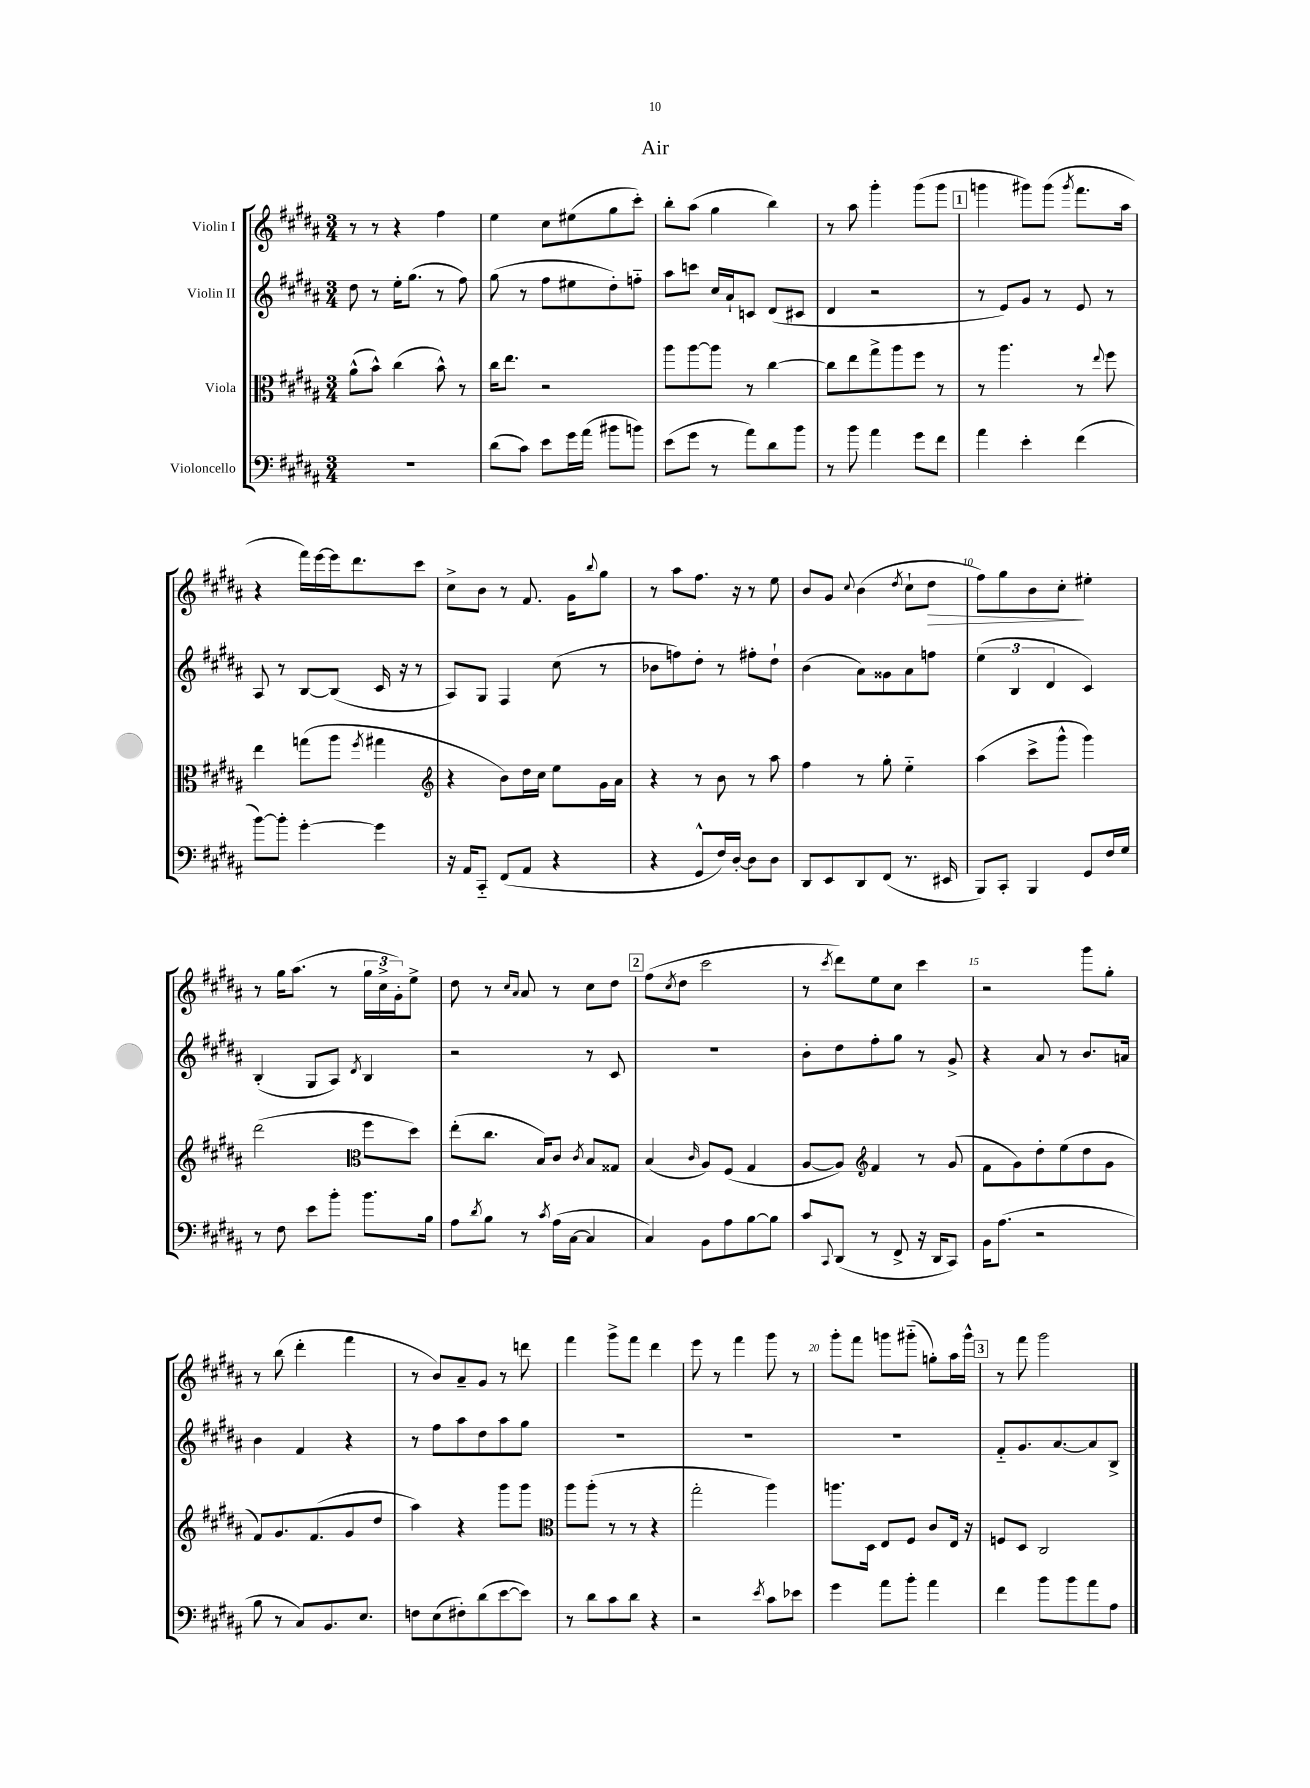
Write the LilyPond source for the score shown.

\header { title = "Air" }
<<
\new StaffGroup <<
\new Staff = "s0" \with { instrumentName = "Violin I" } {
    \clef treble \key b \major \numericTimeSignature \time 3/4
    r8 r8 r4 fis''4 |
    e''4 cis''8 eis''8( gis''8 cis'''8-.) |
    b''8-. ais''8( gis''4 b''4) |
    r8 ais''8 gis'''4-. gis'''8( gis'''8 |
    \mark \markup { \box "1" } g'''4 gis'''8) gis'''8( \acciaccatura { gis'''8 } fis'''8. ais''16 |
    r4 fis'''16) e'''16~ e'''16 dis'''8. cis'''8 |
    cis''8-> b'8 r8 fis'8. gis'16 \appoggiatura { b''8 } gis''8 |
    r8 ais''8 fis''8. r16 r8 e''8 |
    b'8 gis'8 \appoggiatura { cis''8 } b'4( \acciaccatura { dis''8 } cis''8-! dis''8\> |
    fis''8) gis''8 b'8 cis''8-.\! eis''4-. |
    r8 gis''16 ais''8.( r8 \tuplet 3/2 { gis''16 cis''16-> gis'16-.) } e''8-> |
    dis''8 r8 \grace { cis''16 ais'16 } ais'8 r8 cis''8 dis''8 |
    \mark \markup { \box "2" } fis''8( \acciaccatura { cis''8 } dis''8 cis'''2 |
    r8 \acciaccatura { cis'''8 } dis'''8) e''8 cis''8 cis'''4 |
    r2 gis'''8 gis''8-. |
    r8 b''8( dis'''4-. fis'''4 |
    r8 b'8) ais'8-- gis'8 r8 d'''8 |
    fis'''4 gis'''8-> fis'''8 dis'''4 |
    e'''8 r8 fis'''4 gis'''8 r8 |
    gis'''8-. fis'''8 g'''8 gis'''8-_( g''8-.) ais''16 gis'''16-^ |
    \mark \markup { \box "3" } r8 fis'''8 gis'''2 \bar "|." |
}
\new Staff = "s1" \with { instrumentName = "Violin II" } {
    \clef treble \key b \major \numericTimeSignature \time 3/4
    dis''8 r8 e''16-. gis''8.( r8 fis''8) |
    gis''8( r8 fis''8 eis''8 dis''8-.) f''8-_ |
    ais''8 c'''8 cis''16 ais'16-! c'8 dis'8( cis'8 |
    dis'4 r2 |
    \mark \markup { \box "1" } r8 e'8) gis'8 r8 e'8 r8 |
    ais8 r8 b8~ b8( cis'16 r16 r8 |
    ais8) gis8 fis4 cis''8( r8 |
    bes'8 f''8) dis''8-. r8 fis''8-. dis''8-! |
    b'4( ais'8) gisis'8 ais'8 f''8 |
    \tuplet 3/2 { e''4( b4 dis'4 } cis'4) |
    b4-.( gis8 ais8) \acciaccatura { dis'8 } b4 |
    r2 r8 cis'8 |
    \mark \markup { \box "2" } R2. |
    b'8-. dis''8 fis''8-. gis''8 r8 gis'8-> |
    r4 ais'8 r8 b'8. a'16 |
    b'4 fis'4 r4 |
    r8 fis''8 ais''8 dis''8 ais''8 gis''8 |
    R2. |
    R2. |
    R2. |
    \mark \markup { \box "3" } fis'8-_ gis'8. ais'8.~ ais'8 b8-> \bar "|." |
}
\new Staff = "s2" \with { instrumentName = "Viola" } {
    \clef alto \key b \major \numericTimeSignature \time 3/4
    ais'8-^( b'8-^) cis''4( b'8-^) r8 |
    cis''16 e''8. r2 |
    ais''8 ais''8~ ais''8 r8 cis''4~ |
    cis''8 e''8 gis''8-> ais''8 fis''8 r8 |
    \mark \markup { \box "1" } r8 ais''4. r8 \appoggiatura { e''8 } fis''8 |
    e''4 g''8( ais''8 \acciaccatura { fis''8 } gis''4 |
    \clef treble r4 b'8) dis''16 cis''16 e''8 gis'16 ais'16 |
    r4 r8 b'8 r8 ais''8 |
    fis''4 r8 gis''8-. e''4-_ |
    ais''4( cis'''8-> gis'''8-^ gis'''4) |
    dis'''2( \clef alto fis''8 dis''8) |
    e''8-.( cis''8. b16) cis'8 \acciaccatura { cis'8 } b8 gisis8 |
    \mark \markup { \box "2" } b4( \grace { cis'16 } ais8) fis8( gis4 |
    ais8~ ais8) \clef treble fis'4 r8 gis'8( |
    fis'8 gis'8) dis''8-. e''8( dis''8 gis'8 |
    fis'8) gis'8. fis'8.( gis'8 dis''8 |
    ais''4) r4 gis'''8 gis'''8 |
    \clef alto ais''8 ais''8-.( r8 r8 r4 |
    gis''2-. ais''4) |
    a''8. dis16 e8 fis8 cis'8 e16 r16 |
    \mark \markup { \box "3" } f8 dis8 cis2 \bar "|." |
}
\new Staff = "s3" \with { instrumentName = "Violoncello" } {
    \clef bass \key b \major \numericTimeSignature \time 3/4
    R2. |
    dis'8( cis'8) e'8 gis'16 ais'16( bis'8 b'8) |
    e'8( gis'8 r8 ais'8) dis'8 b'8 |
    r8 b'8 ais'4 gis'8 fis'8 |
    \mark \markup { \box "1" } ais'4 e'4-. fis'4( |
    b'8~) b'8-. gis'4~-. gis'4 |
    r16 ais,16 cis,8-_ fis,8( ais,8 r4 |
    r4 gis,8-^ fis16) dis16~-. dis8 dis8 |
    dis,8 e,8 dis,8 fis,8( r8. eis,16 |
    b,,8) cis,8-. b,,4 gis,8 fis16 gis16 |
    r8 fis8 e'8 b'8-. b'8. b16 |
    ais8 \acciaccatura { dis'8 } b8 r8 \acciaccatura { cis'8 } ais16( cis16~ cis4 |
    \mark \markup { \box "2" } cis4) b,8 ais8 b8~ b8 |
    cis'8 \appoggiatura { cis,8 } dis,8( r8 fis,8-> r16 dis,16 cis,8) |
    b,16 ais8.( r2 |
    b8 r8 cis8) b,8. e8. |
    f8 e8( fis8-.) dis'8( e'8~ e'8) |
    r8 dis'8 cis'8 dis'8 r4 |
    r2 \acciaccatura { e'8 } cis'8 ees'8 |
    gis'4 ais'8 b'8-. ais'4 |
    \mark \markup { \box "3" } fis'4 b'8 b'8 ais'8 ais8 \bar "|." |
}
>>
>>
\layout { \context { \Score \override BarNumber.break-visibility = ##(#f #t #t) barNumberVisibility = #(every-nth-bar-number-visible 5) } }
